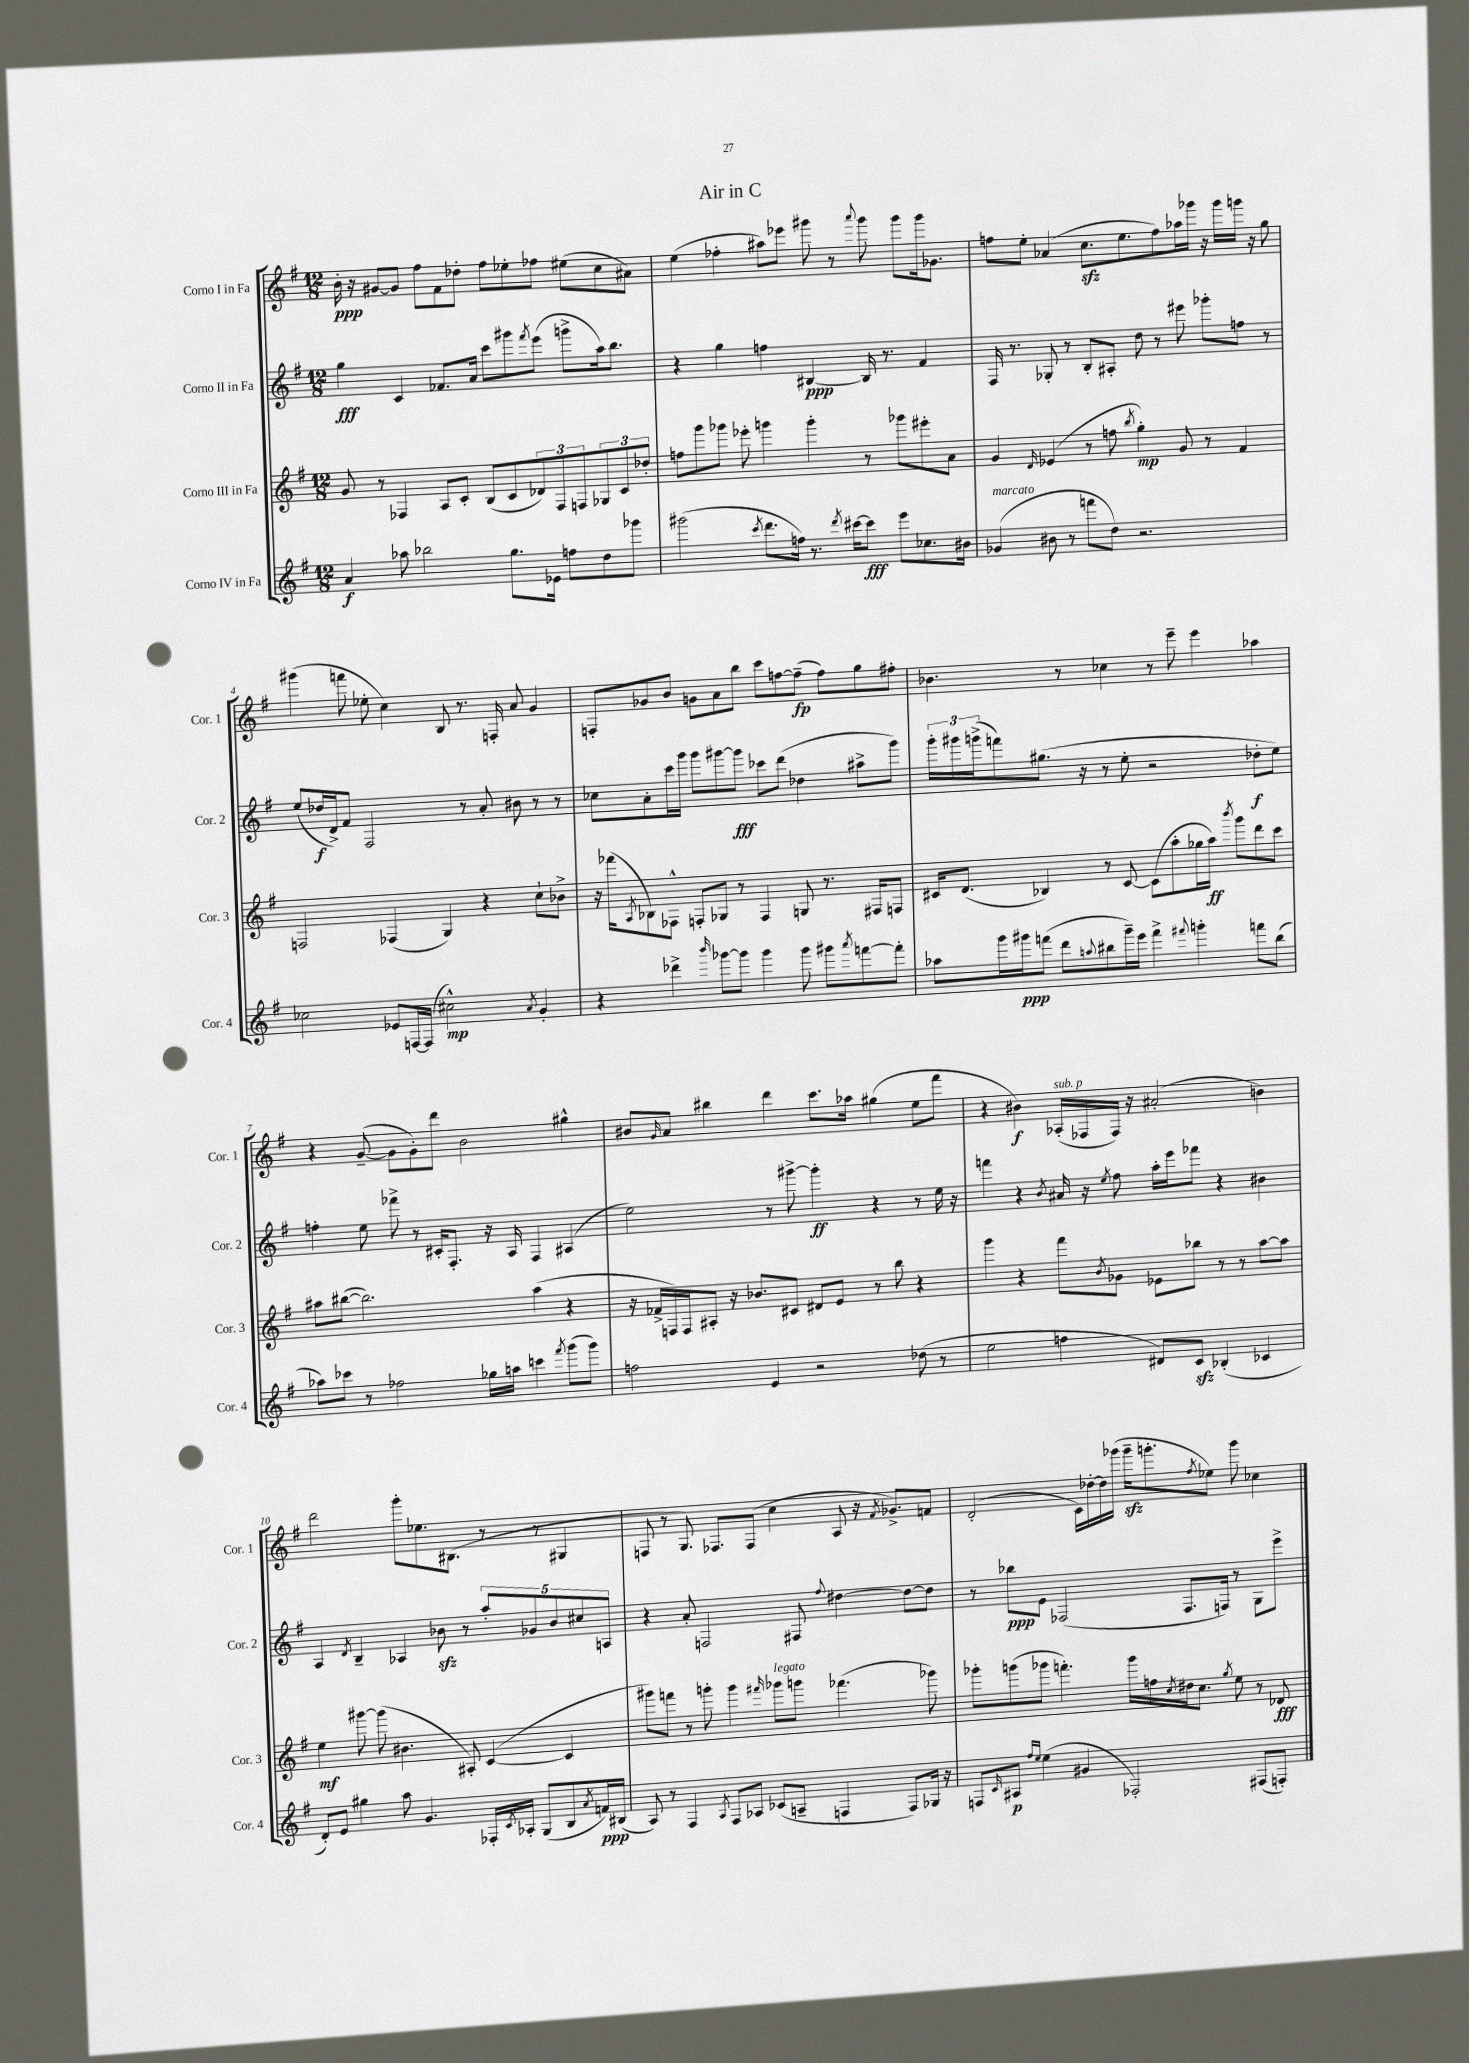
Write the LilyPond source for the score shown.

\header { title = "Air in C" }
<<
\new StaffGroup <<
\new Staff = "s0" \with { instrumentName = "Corno I in Fa" shortInstrumentName = "Cor. 1" } {
    \clef treble \key g \major \numericTimeSignature \time 12/8
    b'16-.\ppp r16 gis'8~ gis'8 fis''8 fis'8 des''8-. fis''8 ees''8-. fes''8 eis''8( c''8 ais'8) |
    e''4( fes''4-. ais''8) ees'''8 gis'''8 r8 \appoggiatura { a'''8 } gis'''8 gis'''8 gis'''16 ges'8. |
    f''8 e''8-. aes'4( c''8.\sfz e''8. f''8) aes''16 ges'''16 r16 ges'''16 g'''16 r16 g''8 |
    gis'''4( f'''8 ees''8-. c''4) b8 r8. f16-. a'8 g'4 |
    f8-. ges'8 b'8 g'8 a'8 b''8 c'''8 f''8~ f''8--\fp( f''8) g''8 fis''8-. |
    bes'4. r8 ces''4 r8 e'''8-- e'''4 aes''4 |
    r4 g'8~--( g'8 g'8-.) d'''8 b'2 gis''4-^ |
    bis'8 \grace { g'16 } a'8 bis''4 d'''4 c'''8. aes''16 gis''4( e''8 fis'''8 |
    r4 bis'4\f) aes16-.^\markup { \italic "sub. p" }( fes16 fes16) r16 ais'2-.( b'4) |
    d'''2 g'''8-. ees''8. bis8.( r8 r8 gis4 |
    f8 r8 g8.) fes8. fes8( c''4 a8 r16 \acciaccatura { fis'8 } ges'8.->) f'8 |
    d'2-.( c'16) des''16~-. des''16 ges'''16( ges'''16--\sfz g'''8.-. \acciaccatura { fis''8 } ees''8) g'''8 ces''4 \bar "|." |
}
\new Staff = "s1" \with { instrumentName = "Corno II in Fa" shortInstrumentName = "Cor. 2" } {
    \clef treble \key g \major \numericTimeSignature \time 12/8
    g''4\fff c'4 fes'8. a'16 c'''8 gis'''8 \acciaccatura { fis'''8 } e'''8( g'''8-> a''16) b''8. |
    r4 g''4 f''4 bis4~\ppp bis16 r8. fis'4 |
    fis16 r8. ges8-. r8 b8-. ais8-. d''8 r8 eis'''8 ges'''8-. f''8 r8 |
    e''8( des''16\f d'16->) fis'8 fis2 r8 a'8-. bis'8 r8 r8 |
    ces''8 a'8-. c'''16 g'''16 g'''8 gis'''8~ gis'''8\fff ces'''8 d'''8( des''4 ais''8-> gis'''8) |
    \tuplet 3/2 { g'''16-. gis'''16 g'''16->( } f'''8) gis''8.( r16 r8 e''8-. r2 des''8-.\f e''8) |
    f''4-. e''8 fes'''8-> r8 cis'16-. fis8.-. r16 a16 fis4 ais4( |
    e''2) r8 gis'''8~-> gis'''4-.\ff r4 r8 e''16 r16 |
    f'''4 r4 \acciaccatura { b'8 } ais'16 r16 \acciaccatura { e''8 } fis''8 a''16-. e'''16 fes'''8 r4 bis'4 |
    a4 \acciaccatura { d'8 } b4-- aes4 bes'8\sfz r8 \tuplet 5/4 { a''8-. ges'8 bes'8 cis''8 a8 } |
    r4 a'8-. f2 fis8 \appoggiatura { fis''8 } dis''4~ dis''8~ dis''8 |
    r8 bes''8\ppp e'8 fes2( fes8. f16) r8 g8 e'''8-> \bar "|." |
}
\new Staff = "s2" \with { instrumentName = "Corno III in Fa" shortInstrumentName = "Cor. 3" } {
    \clef treble \key g \major \numericTimeSignature \time 12/8
    g'8 r8 fes4 a8 c'8-. b8( c'8 \tuplet 3/2 { des'8) fes8 f8 } \tuplet 3/2 { ges8 c'8 des''8-. } |
    f''8 g'''8 ges'''8 ees'''8-. g'''4 g'''4-. r8 ges'''8 eis'''8-. a'8 |
    g'4 \grace { d'16 } ees'4( r8 f''8 \acciaccatura { b''8 } g''4-.\mp) g'8 r8 fis'4 |
    f2 fes4( g4) r4 c''8-! bes'8-> |
    r16 fes'''16( \acciaccatura { a8 } bes8) fes8-^ f8-. ges8 r8 f4 g8 r8. fis16 f8 |
    cis'16 d'8.( bes4) r8 cis'8~ cis'8( a''8-. ges''16 a''16\ff) \acciaccatura { b'''8 } g'''8 d'''8 c'''8 |
    ais''8 bis''8~( bis''2.) ais''4( r4 |
    r16 fes'16-> f16) f16 ais8-. r16 bes'8. cis'8 dis'8 e'8 r8 b''8 r4 |
    g'''4 r4 fis'''8 \acciaccatura { b'8 } ges'8 ees'8 bes''8 r8 r8 a''8~ a''8 |
    e''4\mf gis'''8~ gis'''8( bis'4. ais8-.) c'4~( c'4 |
    gis'''8) f'''8 r8 g'''8-. g'''4 \grace { fis'''16 } ges'''8^\markup { \italic "legato" } g'''8 fes'''4.( ges'''8) |
    ges'''8-. g'''8( ges'''8 f'''4.-.) ges'''16 f''16 \acciaccatura { c''8 } dis''16 c''8. \acciaccatura { g''8 } e''8 r8 des'8\fff \bar "|." |
}
\new Staff = "s3" \with { instrumentName = "Corno IV in Fa" shortInstrumentName = "Cor. 4" } {
    \clef treble \key g \major \numericTimeSignature \time 12/8
    a'4\f aes''8 bes''2 g''8. ees'16 f''8 d''8 ges'''8 |
    gis'''2( \acciaccatura { c'''8 } d'''8. f''16) r8. \acciaccatura { d'''8 } cis'''16~ cis'''8\fff e'''8 ces''8. bis'16 |
    ges'4^\markup { \italic "marcato" }( bis'8 r8 f'''8 d''8) r2. |
    ces''2 ees'8 f16~ f16( cis''2-^\mp) \acciaccatura { a'8 } g'4-. |
    r4 des'''4-> \grace { b'''16 } ges'''8~ ges'''8 ges'''4 ges'''8 gis'''8 \acciaccatura { a'''8 } f'''8~ f'''8-. |
    aes''8 g'''16 gis'''16\ppp f'''8( d'''8 \appoggiatura { a''8 } bis''8 gis'''16--) e'''16 f'''4-> \appoggiatura { fis'''8 } g'''4-. f'''8 bis''8( |
    aes''8) ces'''8 r8 fes''2 ges''16 a''16 c'''4 \acciaccatura { fis'''8 } g'''8( g'''8) |
    f''2 e'4 r2 des''8( r8 |
    e''2 f''4 dis'8) c'8\sfz bes4-.( ces'4 |
    d'8-.) e'8 gis''4 a''8 g'4. fes16-. \acciaccatura { c'8 } aes16-. g8( b8 \acciaccatura { a'8 } f'16\ppp) bis16( |
    a8) r8 fis4 \acciaccatura { a8 } fis8 aes8 ces'8( a8-- f4 f8) ges16 r16 |
    f8 \grace { c'16 } ais8\p \grace { fis''16 e''16 } e''4( gis'4 fes2-.) fis8( f8-.) \bar "|." |
}
>>
>>
